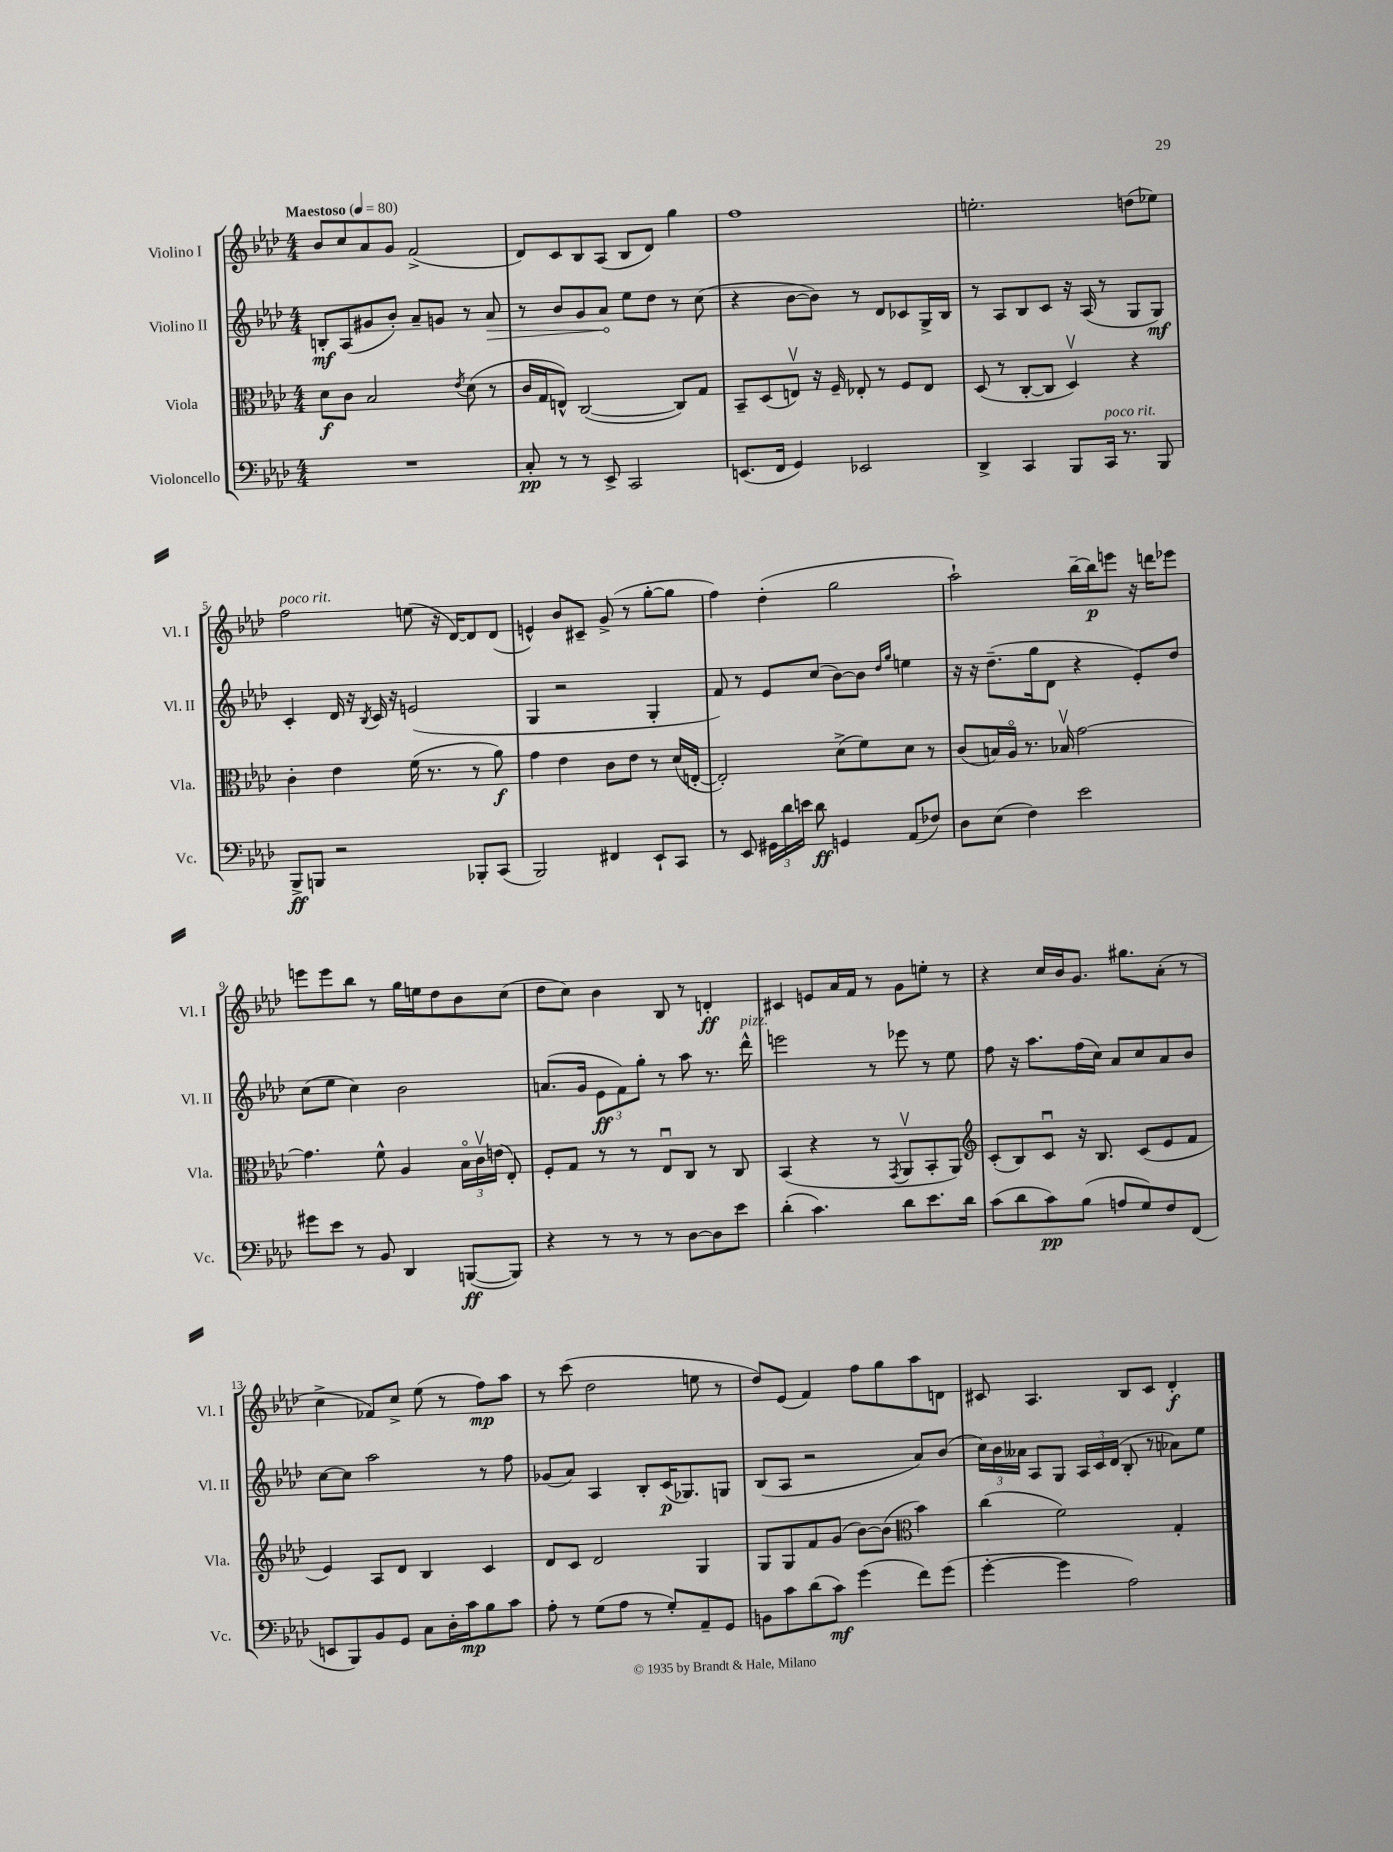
<<
\new StaffGroup <<
\new Staff = "s0" \with { instrumentName = "Violino I" shortInstrumentName = "Vl. I" } {
    \clef treble \key aes \major \numericTimeSignature \time 4/4 \tempo "Maestoso" 4 = 80
    \autoBeamOff bes'8[ c''8 aes'8 g'8] f'2->( |
    des'8[) c'8 bes8 aes8]( bes8[ des'8]) g''4 |
    f''1 |
    e''2.-. d''8[( ees''8]) |
    f''2^\markup { \italic "poco rit." } e''8( r16 des'16[~) des'8 des'8]( |
    e'4-^) bes'8[ cis'8]-- g'8->( r8 g''8[~-. g''8] |
    f''4) des''4-.( g''2 |
    aes''2-!) bes''16[~-- bes''16\p e'''8] r16 d'''16[ ees'''8] |
    e'''8[ e'''8 bes''8] r8 g''16[ e''16 des''8 bes'8 c''8]( |
    des''8[ c''8]) bes'4 bes8 r8 d'4-.\ff |
    cis'4 e'8[ aes'16 f'16] r8 g'8[ e''8]-. r8 |
    r4 c''16[ bes'16 g'8.] gis''8.[ aes'8]-.( r8 |
    c''4-> fes'8[) c''8]-> ees''8( r8 f''8[\mp) aes''8] |
    r8 c'''8( des''2 e''8 r8 |
    des''8[) ees'8]( f'4) f''8[ g''8 aes''8 d'8] |
    cis'8 aes4. bes8[ cis'8] des'4-.\f \bar "|." |
}
\new Staff = "s1" \with { instrumentName = "Violino II" shortInstrumentName = "Vl. II" } {
    \clef treble \key aes \major \numericTimeSignature \time 4/4
    \autoBeamOff b8[-.\mf aes8( gis'8 bes'8]-.) aes'8[-- g'8] r8 \once \override Hairpin.circled-tip = ##t aes'8\> |
    r8 bes'8[ g'8 aes'8]\! ees''8[ des''8] r8 c''8( |
    r4 bes'8[~ bes'8]) r8 des'8[ ces'8 g16-> bes16] |
    r8 aes8[ bes8 c'8] r16 aes16( r8 g8[ g8]\mf) |
    c'4-. des'16 r16 \acciaccatura { bes8 } c'16 r16 e'2( |
    g4 r2 g4-. |
    f'8) r8 ees'8[ c''8]( bes'8[~) bes'8] \grace { des''16[ g''16] } e''4 |
    r16 r16 des''8.[--( g''16 des'8] r4 ees'8[-.) des''8] |
    c''8[( ees''8] c''4) bes'2 |
    a'8.[( g'16] \tuplet 3/2 { ees'8[\ff f'8) g''8]-. } r8 aes''8 r8. des'''16-^^\markup { \italic "pizz." } |
    e'''2 r8 ees'''8 r8 ees''8 |
    f''8 r16 aes''8.[ f''16( c''16]) aes'8[ c''8 aes'8 bes'8] |
    c''8[~ c''8] aes''2 r8 f''8 |
    ges'8[( aes'8]) aes4 bes8[-. c'16\p( ges8.) g8] |
    bes8[( aes8] r2 aes'8[) bes'8]( |
    \tuplet 3/2 { c''16[) bes'16 aeses'16] } aes8[ g8] \tuplet 3/2 { aes16[ c'16 des'16]( } bes8-. r8 aes'8[) ees''8] \bar "|." |
}
\new Staff = "s2" \with { instrumentName = "Viola" shortInstrumentName = "Vla." } {
    \clef alto \key aes \major \numericTimeSignature \time 4/4
    \autoBeamOff des'8[\f c'8] bes2 \acciaccatura { ees'8 } des'8( r8 |
    c'16[ g16 e8]-^) c2~( c8[) g8] |
    bes,8[-- des8( e8]\upbow) r16 f16-- ees8-. r8 f8[ ees8] |
    des8( r8 c8[~-. c8] des4\upbow) r4 |
    c'4-. ees'4 f'16( r8. r8 aes'8\f) |
    g'4 ees'4 c'8[ ees'8] r8 des'16[( e16]~-. |
    e2-.) des'8[->( f'8) des'8] r8 |
    c'8[( b16) aes16]\flageolet r8. bes16\upbow g'2~ |
    g'4. f'8-^ aes4 \tuplet 3/2 { bes16[\flageolet c'16\upbow e'16]( } ees8-.) |
    f8[-. g8] r8 r8 ees8[\downbow c8] r8 c8 |
    bes,4( r4 r8 \acciaccatura { g,8 } aes,8[\upbow bes,8-. aes,8]) |
    \clef treble c'8[-.( bes8) c'8]\downbow r16 bes8. c'8[( ees'8 f'8] |
    ees'4) aes8[ des'8] bes4 c'4 |
    des'8[ c'8] des'2 g4 |
    g8[ g8 f'8 g'8]( bes'8[~) bes'8]( \clef alto bes'4) |
    c''4( f'2) g4-. \bar "|." |
}
\new Staff = "s3" \with { instrumentName = "Violoncello" shortInstrumentName = "Vc." } {
    \clef bass \key aes \major \numericTimeSignature \time 4/4
    \autoBeamOff R1 |
    c8-.\pp r8 r8 ees,8-> c,2 |
    e,8.[( f,16] g,4) ees,2 |
    des,4-> c,4 bes,,8[ c,16]^\markup { \italic "poco rit." } r8. bes,,8 |
    bes,,8[->\ff b,,8] r2 bes,,8[-. c,8]( |
    bes,,2) fis,4 ees,8[-! c,8] |
    r8 ees,8 \tuplet 3/2 { gis,16[ des'16 e'16] } des'8\ff g,4 aes,8[( fes8]) |
    des8[ ees8]( f4) ees'2 |
    gis'8[ ees'8] r8 bes,8 des,4 b,,8[~\ff( b,,8]) |
    r4 r8 r8 r8 des8[~ des8 ees'8] |
    des'4-.( c'4.) des'8[ ees'8. des'16] |
    c'8[( des'8 c'8\pp) bes8]( a8[ g8) f8 f,8]( |
    e,8[ bes,,8) bes,8 g,8] c8[ des16-. c'16\mp bes8 c'8] |
    aes8-. r8 g8[( aes8] r8 g8[-.) aes,8-- g,8] |
    b,8[ c'8 des'8( c'8]\mf) g'4( f'8[) g'8]( |
    g'4~-. g'4 aes2) \bar "|." |
}
>>
>>
